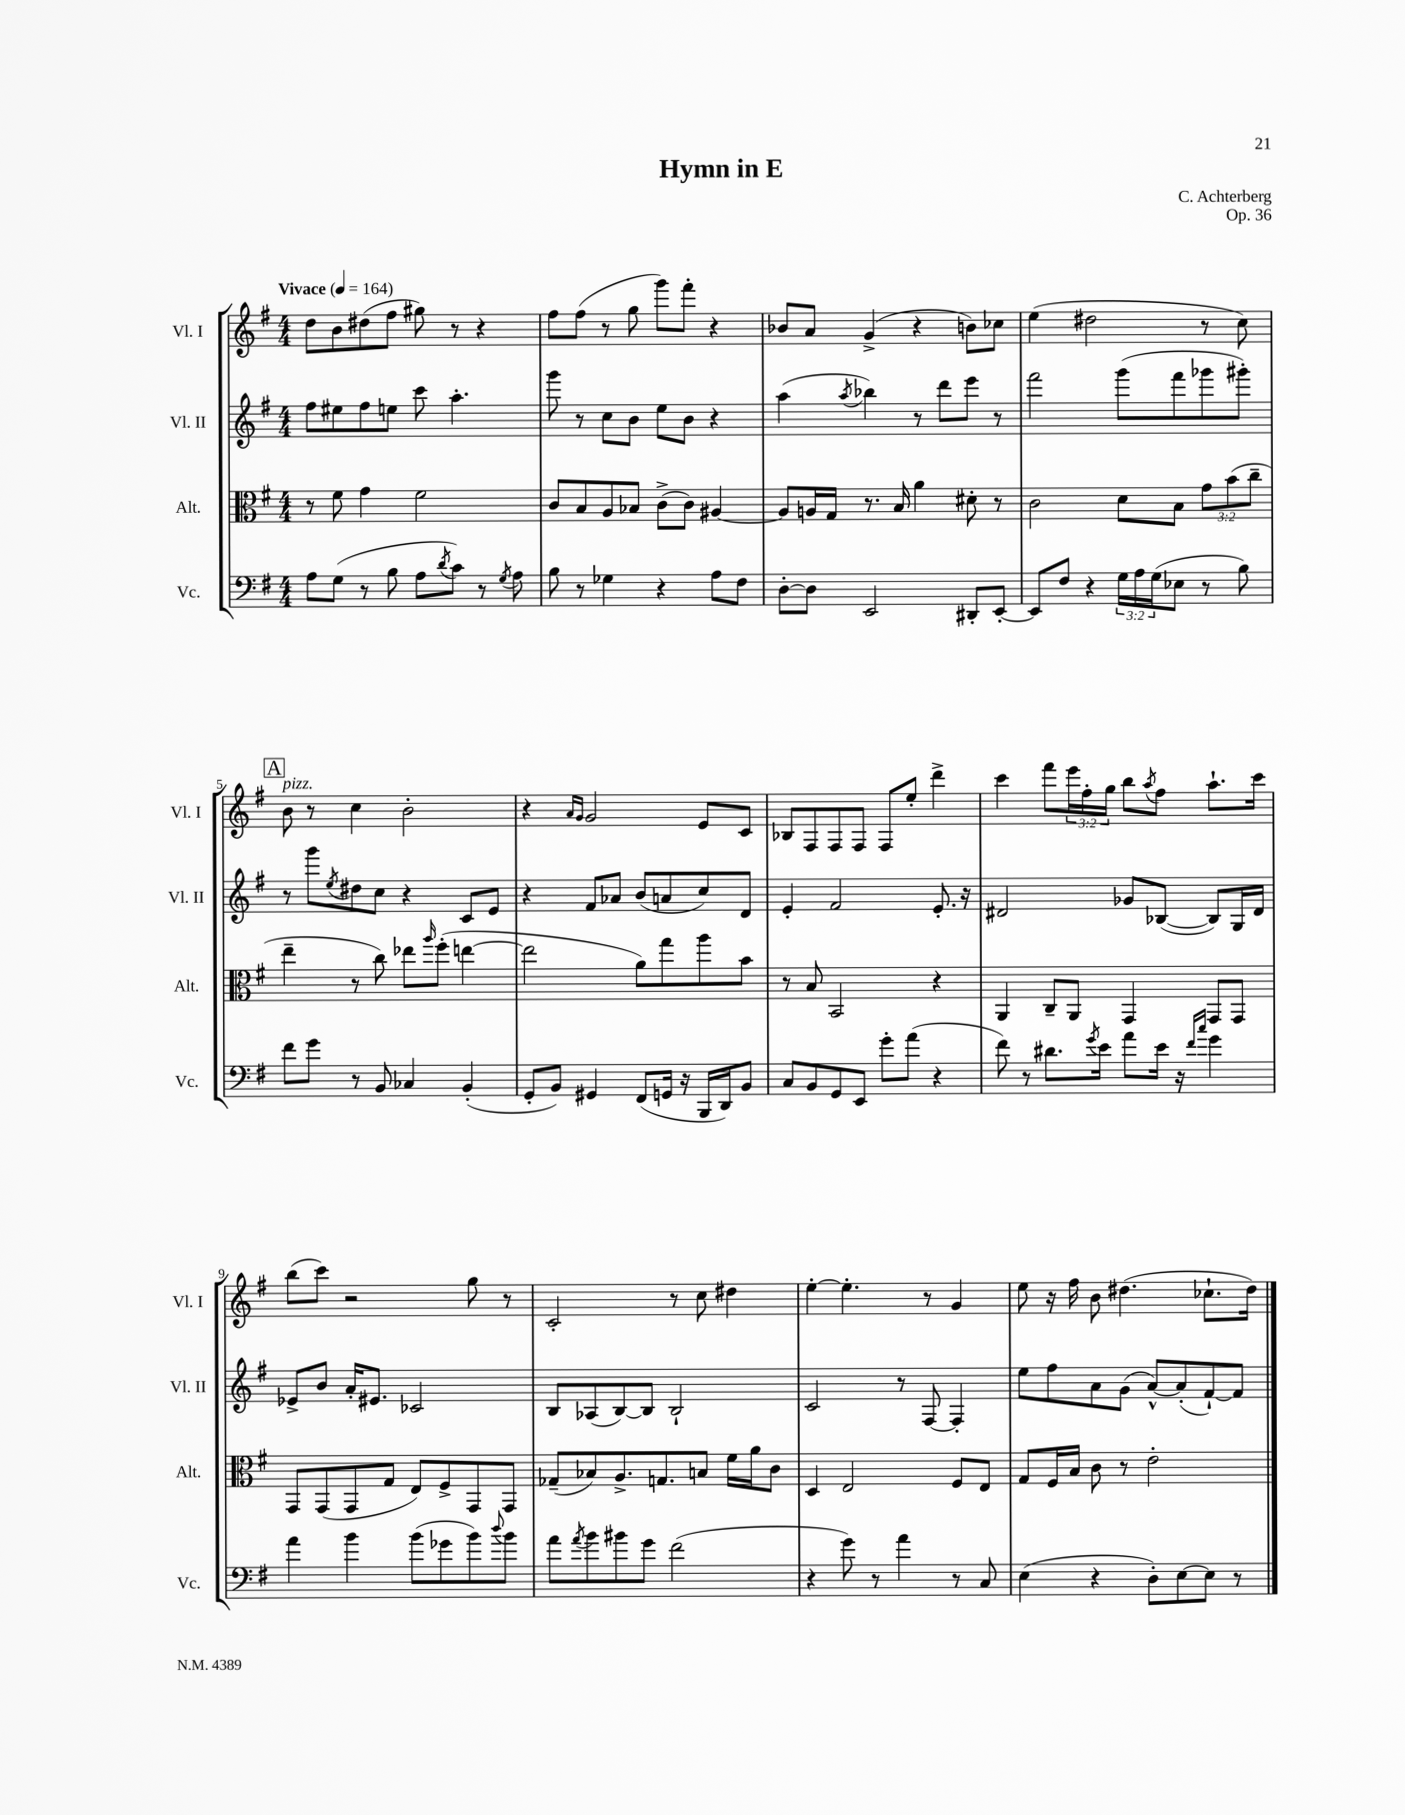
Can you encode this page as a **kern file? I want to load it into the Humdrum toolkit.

**kern	**kern	**kern	**kern
*staff4	*staff3	*staff2	*staff1
*clefF4	*clefC3	*clefG2	*clefG2
*k[f#]	*k[f#]	*k[f#]	*k[f#]
*M4/4	*M4/4	*M4/4	*M4/4
*MM164	*MM164	*MM164	*MM164
8A	8r	8ff#	8dd
(8G	8f#	8ee#	8b
8r	4g	8ff#	(8dd#
8B	.	8ee	8ff#
8A	2f#	8ccc	8gg#)
8qd	.	.	.
8c)	.	4.aa'	8r
8r	.	.	4r
8qG	.	.	.
8A	.	.	.
=	=	=	=
8B	8c	8ggg	8ff#
8r	8B	8r	(8ff#
4G-	8A	8cc	8r
.	8B-	8b	8gg
4r	(8c^	8ee	8ggg)
.	8c)	8b	8fff#'
8A	[4A#	4r	4r
8F#	.	.	.
=	=	=	=
[8D'	8A#]	(4aa	8b-
8D]	16A	.	8a
.	16G	.	.
.	.	8qaa	.
2EE	8.r	4bb-)	(4g^
.	16B	.	.
.	4a	8r	4r
.	.	8ddd	.
8DD#'	8d#'	8eee	8b)
[8EE'	8r	8r	8cc-
=	=	=	=
8EE]	2c	2fff#	(4ee
8F#	.	.	.
4r	.	.	2dd#
24G	8d	(8ggg	.
24A	.	.	.
(24G	.	.	.
8E-	8B	8fff#	.
8r	12g	8ggg-	8r
.	(12b	.	.
8B)	.	8ggg#')	8cc)
.	12cc~	.	.
=	=	=	=
8f#	4ee~	8r	8b
8g	.	8ggg	8r
.	.	8qee	.
8r	8r	8dd#	4cc
8BB	8cc)	8cc	.
4C-	8ee-	4r	2b'
.	16qqaa	.	.
.	(8ff#'	.	.
(4BB'	[4ee	8c	.
.	.	8e	.
=	=	=	=
8GG'	2ee]	4r	4r
8BB)	.	.	.
.	.	.	16qqa
.	.	.	16qqg
4GG#	.	8f#	2g
.	.	8a-	.
(8FF#	8a)	(8b	.
16GG	8gg	8a	.
16r	.	.	.
16BBB	8aa	8cc)	8e
16DD)	.	.	.
8BB	8b	8d	8c
=	=	=	=
8C	8r	4e'	8B-
8BB	8B	.	8F#
8GG	2BB	2f#	8F#
8EE	.	.	8F#
8g'	.	.	8F#
(8a	.	.	8ee'
4r	4r	8.e'	4ddd^
.	.	16r	.
=	=	=	=
8f#)	4AA	2d#	4ccc
8r	.	.	.
8.d#	8C~	.	8fff#
.	8AA	.	24eee
.	.	.	24ff#'
8qg	.	.	.
16e	.	.	.
.	.	.	24gg
8a	4GG	8g-	8bb
.	.	.	8qaa
16e	.	([8B-	8ff#
16r	.	.	.
16qqf#	.	.	.
16qqcc	.	.	.
4g	8GG	8B-])	8.aa`
.	8GG	16G	.
.	.	16d#	16ccc
=	=	=	=
4a	8GG	8e-^	(8bb
.	(8GG	8b	8ccc)
4b	8GG	16a'	2r
.	.	8.e#	.
.	8G	.	.
(8b	8E)	2c-	.
8g-	8F#^	.	.
8b)	8GG	.	8gg
8qqdd	.	.	.
8b	8GG	.	8r
=	=	=	=
8a	(8G-~	8B	2c'
8qa	.	.	.
8b	8B-)	(8A-	.
8b#	8.A^	[8B)	.
8g	.	8B]	.
.	8.G	.	.
(2f#	.	2B`	8r
.	8B	.	8cc
.	16f#	.	4dd#
.	16a	.	.
.	8c	.	.
=	=	=	=
4r	4D	2c	[4ee'
8g)	2E	.	4.ee']
8r	.	.	.
4a	.	8r	.
.	.	[8F#	8r
8r	8F#	4F#']	4g
8C	8E	.	.
=	=	=	=
(4E	8G	8ee	8ee
.	16F#	8ff#	16r
.	16B	.	16ff#
4r	8c	8a	8b
.	8r	(8g	(4.dd#
8D')	2e'	[8a^^)	.
[8E	.	(8a']	.
8E]	.	[8f#`)	8.cc-`
8r	.	8f#]	.
.	.	.	16dd#)
==	==	==	==
*-	*-	*-	*-
